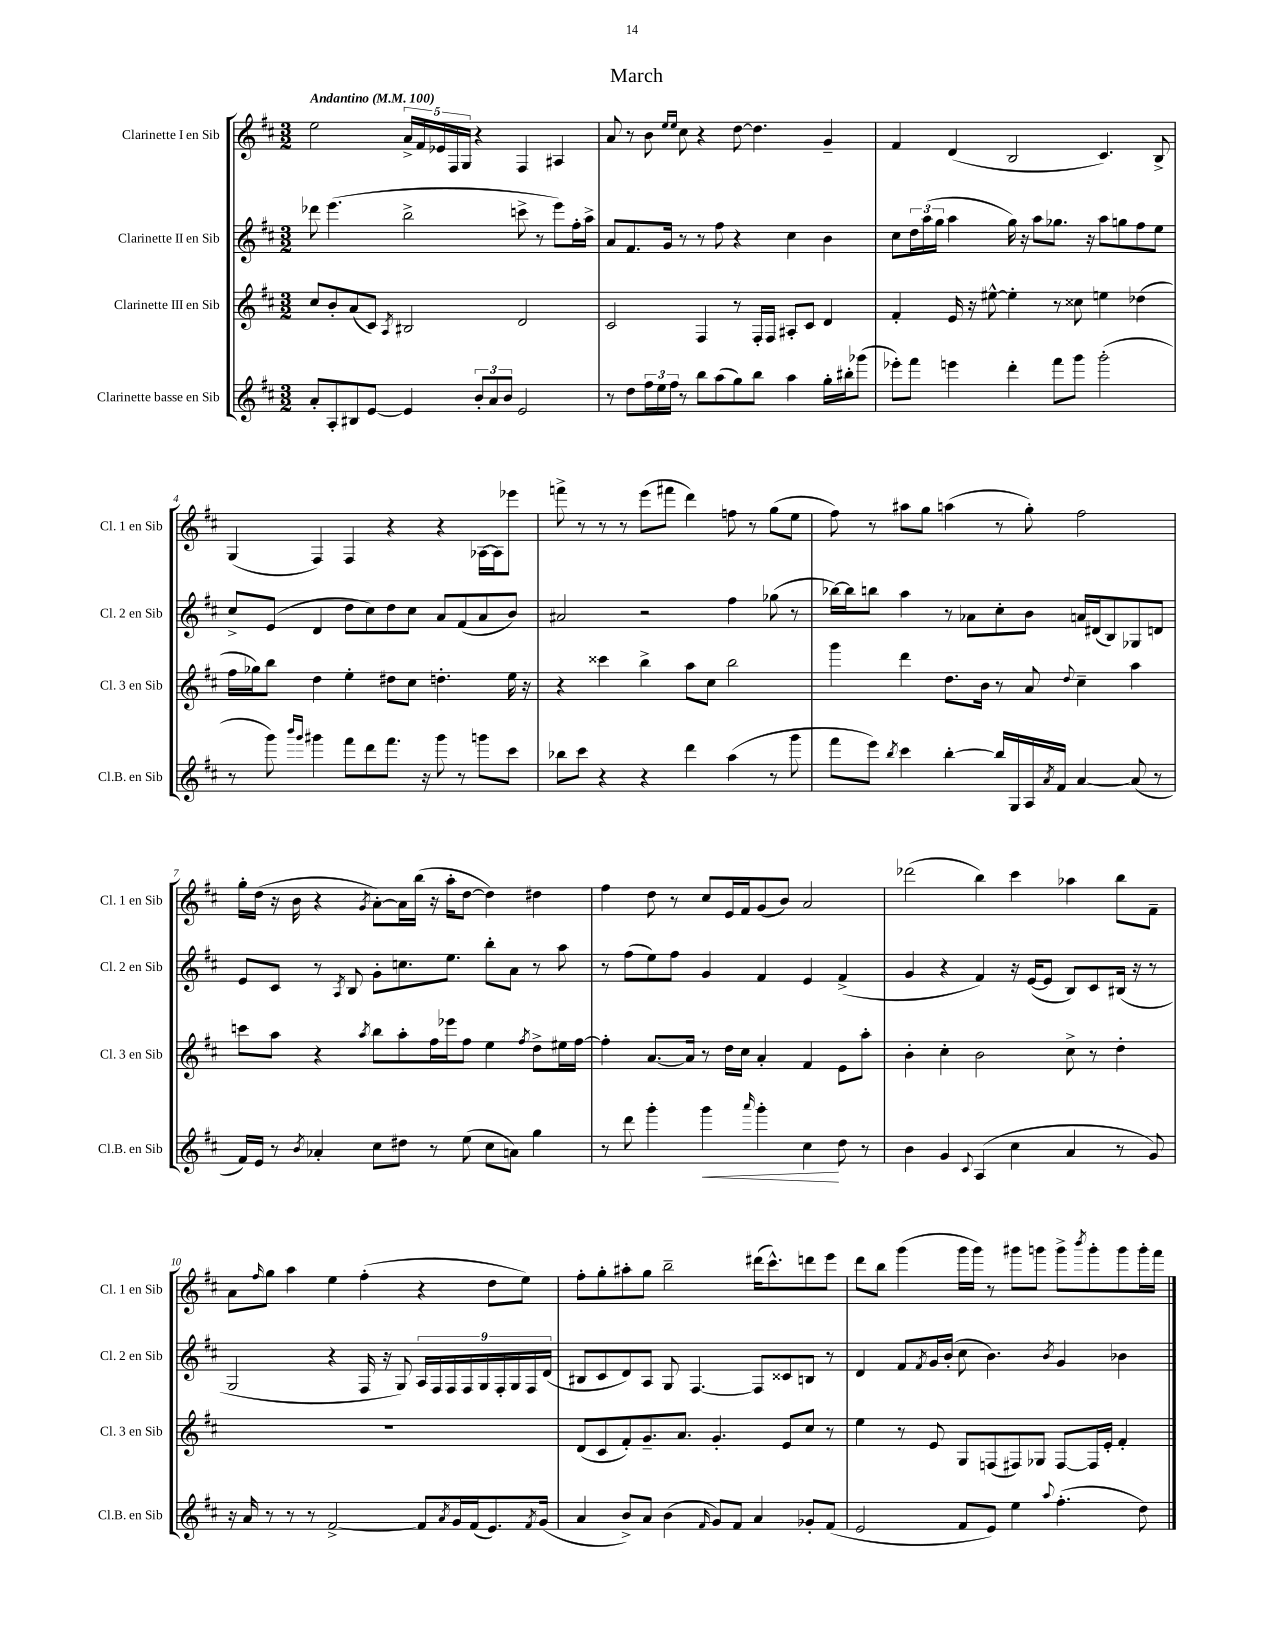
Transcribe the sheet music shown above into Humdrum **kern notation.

**kern	**dynam	**kern	**kern	**kern
*part4	*part4	*part3	*part2	*part1
*staff4	*staff4	*staff3	*staff2	*staff1
*I"Clarinette basse en Sib	*	*I"Clarinette III en Sib	*I"Clarinette II en Sib	*I"Clarinette I en Sib
*I'Cl.B. en Sib	*	*I'Cl. 3 en Sib	*I'Cl. 2 en Sib	*I'Cl. 1 en Sib
*clefG2	*	*clefG2	*clefG2	*clefG2
*k[f#c#]	*	*k[f#c#]	*k[f#c#]	*k[f#c#]
*M3/2	*	*M3/2	*M3/2	*M3/2
*MM100	*	*MM100	*MM100	*MM100
=1	=1	=1	=1	=1
!	!	!	!	!LO:TX:a:B:t=Andantino
8a'/L	.	8cc#/L	8ddd-X\	2ee\
8A'/	.	8b'/	(4.eee\	.
8B#X/	.	(8a/	.	.
[8e/J	.	8c#/J)	.	.
.	.	8qA/	.	.
4e/]	.	2B#X/	2bb^\	20a^/LL
.	.	.	.	20f#/
.	.	.	.	20e-X/
.	.	.	.	20F#/
.	.	.	.	20G/JJ
12b'/L	.	.	.	4r
12a/	.	.	.	.
12b/J	.	.	.	.
2e/	.	2d/	8cccn^\	4F#/
.	.	.	8r	.
.	.	.	8eee\L)	4A#X/
.	.	.	16ff#'\L	.
.	.	.	16aa^\JJ	.
=2	=2	=2	=2	=2
8r	.	2c#/	8a/L	8a/
8dd\L	.	.	8.f#/	8r
24ff#\L	.	.	.	8b\
24ee\	.	.	.	.
.	.	.	16g/Jk	.
24ff#\JJ	.	.	.	.
.	.	.	.	16qqee/LL
.	.	.	.	16qqee/JJ
8r	.	.	8r	8cc#\
8bb\L	.	4F#/	8r	4r
(8aa\	.	.	8ff#\	.
8gg\)	.	8r	4r	[8dd\
8bb\J	.	16F#'/LL	.	4.dd\]
.	.	16F#/JJ	.	.
4aa\	.	8A#X'/L	4cc#\	.
.	.	8c#/J	.	.
16gg'\LL	.	4d/	4b\	4g~/
16bb#X'\J	.	.	.	.
(8ggg-X\J	.	.	.	.
=3	=3	=3	=3	=3
8eee-X'\L)	.	4f#'/	8cc#\L	4f#/
8fff#\J	.	.	24dd\L	.
.	.	.	(24aa\	.
.	.	.	24gg\JJ	.
4eeen\	.	16e/	4aa\	(4d/
.	.	16r	.	.
.	.	[8ee#X^^\	.	.
4ddd'\	.	4ee#'\]	16gg\)	2B/
.	.	.	16r	.
.	.	.	8aa\L	.
8fff#\L	.	8r	8.gg-X\J	.
8ggg\J	.	8cc##X\	.	.
.	.	.	16r	.
(2ggg'\	.	4een\	8aa\L	4.c#/)
.	.	.	8ggn\	.
.	.	(4dd-X\	8ff#\	.
.	.	.	8ee\J	8B^/
!!LO:LB:g=z
=4	=4	=4	=4	=4
8r	.	16ff#\LL	8cc#^/L	(4G/
.	.	16gg-X\J)	.	.
8ggg\)	.	8bb\J	(8e/J	.
16qqbbb/LL	.	.	.	.
16qqggg/JJ	.	.	.	.
4ggg#X\	.	4dd\	4d/	4F#/)
8fff#\L	.	4ee'\	8dd\L	4F#/
8ddd\	.	.	8cc#\)	.
8.fff#\J	.	8dd#X\L	8dd\	4r
.	.	8cc#\J	8cc#\J	.
16r	.	.	.	.
8ggg#\	.	4.ddn'\	8a/L	4r
8r	.	.	(8f#/	.
8gggn\L	.	.	8a/	[16A-X\LL
.	.	.	.	16A-\J]
8ccc#\J	.	16ee\	8b/J)	8eee-X\J
.	.	16r	.	.
=5	=5	=5	=5	=5
8bb-X\L	.	4r	2a#X/	8fffn^\
8ccc#\J	.	.	.	8r
4r	.	4ccc##X\	.	8r
.	.	.	.	8r
4r	.	4bb^\	2r	(8eee\L
.	.	.	.	8fff#X\J
4ddd\	.	8aa\L	.	4ddd\)
.	.	8cc#\J	.	.
(4aa\	.	2bb\	4ff#\	8ffn\
.	.	.	.	8r
8r	.	.	(8gg-X\	(8gg\L
8ggg\	.	.	8r	8ee\J
=6	=6	=6	=6	=6
8fff#\L	.	4ggg\	[16bb-X\LL)	8ff#\)
.	.	.	16bb-\J]	.
8eee\J)	.	.	8bbn\J	8r
8qbb/	.	.	.	.
4ccc#\	.	4ddd\	4aa\	8aa#X\L
.	.	.	.	8gg\J
[4bb'\	.	8.dd\L	8r	(4aan\
.	.	.	8a-X\L	.
.	.	16b\Jk	.	.
16bb/LL]	.	8r	8cc#'\	8r
16G/	.	.	.	.
16A/	.	8a/	8b\J	8gg'\)
8qa/	.	.	.	.
16f#/JJ	.	.	.	.
.	.	8qqdd/	.	.
[4a/	.	4cc#~\	16an/LL	2ff#\
.	.	.	(16d#X/J	.
.	.	.	8B/)	.
(8a/]	.	4aa\	8G-X/	.
8r	.	.	8dn/J	.
!!LO:LB:g=z
=7	=7	=7	=7	=7
16f#/LL)	.	8cccn\L	8e/L	16gg'\LL
16e/JJ	.	.	.	(16dd\JJ
8r	.	8aa\J	8c#/J	16r
.	.	.	.	16b\
8qb/	.	.	.	.
4a-X'/	.	4r	8r	4r
.	.	.	8qA/	.
.	.	.	8B/	.
.	.	8qaa/	.	8qg/
8cc#\L	.	8bb\L	8g'\L	[8a'\L)
8dd#X\J	.	8aa'\	8.ccn\	16a\L]
.	.	.	.	(16bb\JJ
8r	.	16ff#\L	.	16r
.	.	16eee-X\J	8.ee\J	16aa'\KL
(8ee\	.	8ff#\J	.	[8dd\J
8cc#\L	.	4ee\	8bb'\L	4dd\])
8an\J)	.	.	8a\J	.
.	.	8qff#/	.	.
4gg\	.	8dd^\L	8r	4dd#X\
.	.	16ee#X\L	8aa\	.
.	.	[16ff#\JJ	.	.
=8	=8	=8	=8	=8
8r	.	4ff#'\]	8r	4ff#\
8ddd\	.	.	(8ff#\L	.
4ggg'\	.	[8.a/L	8ee\)	8dd\
.	.	.	8ff#\J	8r
.	.	16a/Jk]	.	.
!	!LO:HP:b	!	!	!
4ggg\	<	8r	4g/	8cc#/L
.	.	16dd\LL	.	16e/L
.	.	16cc#\JJ	.	16f#/J
16qqaaa/	.	.	.	.
4ggg'\	.	4a'/	4f#/	(8g/
.	.	.	.	8b/J)
4cc#\	.	4f#/	4e/	2a/
8dd\	[	8e\L	(4f#^/	.
8r	.	8aa'\J	.	.
=9	=9	=9	=9	=9
4b\	.	4b'\	4g/	(2ddd-X\
4g/	.	4cc#'\	4r	.
8qqc#/	.	.	.	.
(4A/	.	2b\	4f#/)	4bb\)
4cc#\	.	.	16r	4ccc#\
.	.	.	([16e/KL	.
.	.	.	8e/J]	.
4a/	.	8cc#^\	8B/L)	4aa-X\
.	.	8r	8c#/	.
8r	.	4dd'\	(16B#X/Jk	8bb\L
.	.	.	16r	.
8g/)	.	.	8r	8f#~\J
!!LO:LB:g=z
=10	=10	=10	=10	=10
16r	.	1.r	2G/	8a\L
16a/	.	.	.	.
.	.	.	.	16qqff#/
8r	.	.	.	8gg\J
8r	.	.	.	4aa\
8r	.	.	.	.
[2f#^/	.	.	4r	4ee\
.	.	.	16F#/	(4ff#'\
.	.	.	16r	.
.	.	.	8G/)	.
8f#/L]	.	.	18A/LL	4r
.	.	.	18F#/	.
.	.	.	18F#/	.
8qa/	.	.	.	.
16g/L	.	.	.	.
.	.	.	18F#/	.
(16f#/J	.	.	.	.
.	.	.	18G/	.
8.e/)	.	.	.	8dd\L
.	.	.	18F#'/	.
.	.	.	18G/	.
.	.	.	.	8ee\J)
.	.	.	18F#/	.
8qf#/	.	.	.	.
(16g/Jk	.	.	.	.
.	.	.	(18d/JJ	.
=11	=11	=11	=11	=11
4a/	.	(8d/L	8B#X/L	8ff#'\L
.	.	8c#/	8c#/	8gg'\
8b^/L)	.	8f#'/)	8d/)	8aa#X'\
8a/J	.	8.g~/	8A/J	8gg\J
(4b\	.	.	8G/	2bb~\
.	.	8.a/J	.	.
.	.	.	[4.F#/	.
16qqf#/	.	.	.	.
8g/L)	.	4.g'/	.	.
8f#/J	.	.	.	.
4a/	.	.	8F#/L]	(16ddd#X\KL
.	.	.	.	8.ccc#^^\)
.	.	8e/L	8c##X/	.
8g-X'/L	.	8cc#/J	8Bn/J	8dddn\
(8f#/J	.	8r	8r	8eee\J
=12	=12	=12	=12	=12
2e/	.	4ee\	4d/	8ddd\L
.	.	.	.	8bb\J
.	.	8r	8f#/L	(4ggg\
.	.	.	8qf#/	.
.	.	8e/	16g/L	.
.	.	.	(16b'/JJ	.
8f#/L	.	8G/L	8cc#\	16ggg\LL
.	.	.	.	16ggg\JJ)
8e/J)	.	(8Fn/	4.b\)	8r
4ee\	.	8F#X/)	.	8ggg#X\L
.	.	8G-X/J	.	8gggn\J
8qqaa/	.	.	8qb/	.
(4.ff#'\	.	[8F#/L	4g/	8ggg^\L
.	.	.	.	8qbbb/
.	.	16F#/L]	.	8ggg'\
.	.	16e'/JJ	.	.
.	.	4f#'/	4b-X\	8ggg\
8dd\)	.	.	.	16ggg'\L
.	.	.	.	16fff#\JJ
==	==	==	==	==
*-	*-	*-	*-	*-
